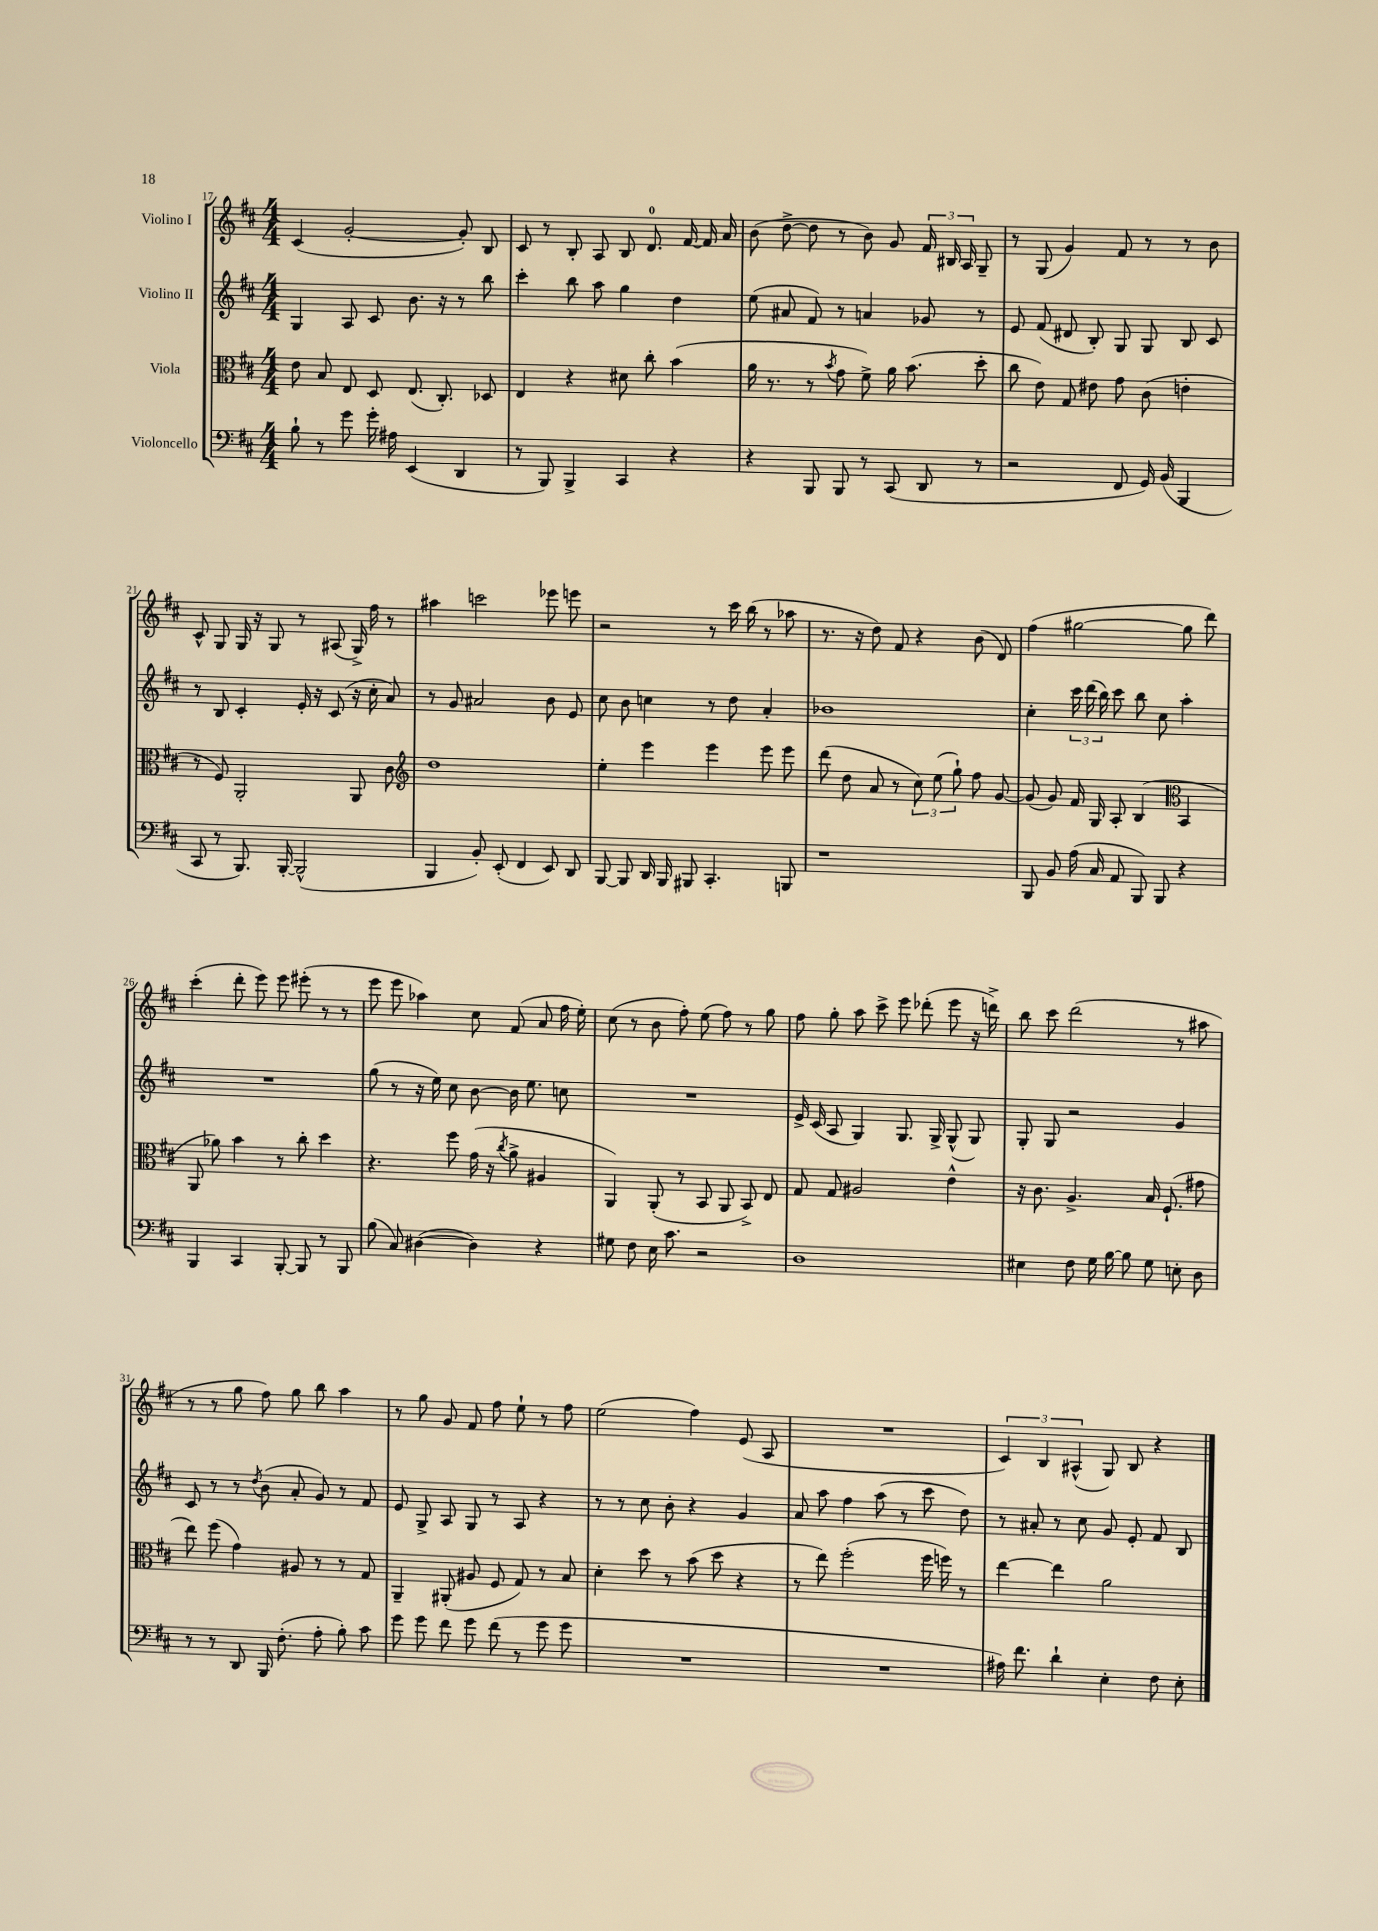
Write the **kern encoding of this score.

**kern	**kern	**kern	**kern
*staff4	*staff3	*staff2	*staff1
*clefF4	*clefC3	*clefG2	*clefG2
*k[f#c#]	*k[f#c#]	*k[f#c#]	*k[f#c#]
*M4/4	*M4/4	*M4/4	*M4/4
8B`	8e	4G	(4c#
8r	8B	.	.
8g	8E	8A	[2g'
16g'	8D	8c#	.
16A#	.	.	.
(4EE	(8.E	8.b	.
.	8.C#')	16r	.
4DD	.	8r	8g'])
.	8D-	8bb	8B
=	=	=	=
8r	4E	4ccc#'	8c#
8BBB)	.	.	8r
4BBB^	4r	8bb	8B'
.	.	8aa	8A
4CC#	8d#	4gg	8B
.	8cc#'	.	8.d
4r	(4b	4dd	.
.	.	.	[16f#
.	.	.	16f#]
.	.	.	16a
=	=	=	=
4r	16a	(8ee	(8b
.	8.r	.	.
.	.	8a#	[8dd^
8BBB	8r	8f#)	8dd]
.	8qb	.	.
8BBB	8g	8r	8r
8r	8f#^)	4a	8b)
(8CC#	16a	.	8g
.	(8.b	.	.
8DD	.	8g-	24f#
.	.	.	24B#
.	.	.	24A
8r	8dd'	8r	8G~
=	=	=	=
2r	8cc#	8e	8r
.	8e)	(8f#	(8G
.	8G	8d#	4g)
.	8e#	8B')	.
8FF#	8g	8G	8f#
16GG)	(8c#	8G	8r
(16BB	.	.	.
4BBB	4e'	8B	8r
.	.	8c#	8b
=	=	=	=
8CC#	8r	8r	8c#^^
8r	8F#)	8B	8G
8.BBB)	2AA'	4c#'	16G
.	.	.	16r
.	.	.	8G
[16BBB'	.	.	.
(2BBB^^]	.	16e'	8r
.	.	16r	.
.	.	(8c#	(8A#
.	8AA	16r	16G^)
.	.	16cc#'	16ff#
.	8c#	8a)	8r
=	=	=	=
*	*clefG2	*	*
4BBB	1dd	8r	4aa#
.	.	8g	.
8BB')	.	2a#	2ccc
(8EE'	.	.	.
4FF#	.	.	.
8EE)	.	8b	8eee-
8DD	.	8e	8eee
=	=	=	=
[8BBB	4ee'	8cc#	2r
8BBB]	.	8b	.
16DD	4eee	4cc	.
16BBB	.	.	.
8BBB#	.	.	.
4.CC#'	4eee	8r	8r
.	.	8dd	16ccc#
.	.	.	(16bb
.	8eee	4a'	8r
8BBB	8eee	.	8aa-
=	=	=	=
1r	(8ddd	1b-	8.r
.	8dd	.	.
.	.	.	16r
.	8a	.	8dd)
.	8r	.	8f#
.	12cc#)	.	4r
.	(12ee	.	.
.	12gg`)	.	.
.	8ff#	.	(8b
.	[8g	.	8d)
=	=	=	=
8BBB	(8g]	4cc#'	(4ff#
8BB	8g)	.	.
(16A	16f#	24ccc#	[2gg#
.	.	(24ddd	.
16C#	16G	.	.
.	.	24bb)	.
8AA	8A'	8ccc#	.
8BBB)	(4B	8bb	.
8BBB	.	8cc#	.
*	*clefC3	*	*
4r	4BB	4aa'	8gg#]
.	.	.	8ddd)
=	=	=	=
4BBB	8AA	1r	(4ccc#'
.	8a-)	.	.
4CC#	4b	.	8ddd'
.	.	.	8eee)
[8BBB'	8r	.	8eee
8BBB]	8cc#'	.	(8eee#'
8r	4dd	.	8r
8BBB	.	.	8r
=	=	=	=
(8B	4.r	(8gg	8eee
8C#)	.	8r	8eee
([4D#	.	16r	4aa-)
.	.	16ee)	.
.	8ff#	8cc#	.
4D#])	(16g	[8b	8cc#
.	16r	.	.
.	8qcc#	.	.
.	8a^	16b]	(8f#
.	.	8.ee	.
4r	4A#	.	8a
.	.	8cc	16ff#
.	.	.	16ee')
=	=	=	=
8G#	4AA)	1r	(8cc#
8F#	.	.	8r
16E	(8AA'	.	8b
8.c#	.	.	.
.	8r	.	8ff#')
2r	8BB	.	(8ee
.	8AA	.	8ff#)
.	8BB^)	.	8r
.	8E	.	8gg
=	=	=	=
1D	8G	16e^	8ff#
.	.	(16c#	.
.	8G	8A	8gg'
.	2A#	4G)	8aa
.	.	.	8ccc#^
.	.	8.G	8eee
.	.	.	(8ddd-'
.	.	16G^	.
.	4e^^	(8G^^	8eee
.	.	8G)	16r
.	.	.	16ddd^)
=	=	=	=
4E#	16r	8G'	8bb
.	8.c#	.	.
.	.	8G	8ccc#
8F#	4.A^	2r	(2ddd
16G	.	.	.
[16B	.	.	.
8B]	.	.	.
8G	16B	.	.
.	(8.F#`	.	.
8E'	.	4g	8r
8D	8g#	.	8aa#
=	=	=	=
8r	8ee)	8c#	8r
8r	(8ff#	8r	8r
8DD	4g)	8r	8gg
.	.	8qdd	.
16BBB	.	(8b	8ff#)
(8.F#'	.	.	.
.	8A#	8a'	8gg
8A'	8r	8g)	8bb
8B')	8r	8r	4aa
8c#	8G	8f#	.
=	=	=	=
8g	4AA~	8e	8r
8g	.	8G^	8gg
8f#	(8AA#'	8A	8g
8g	8A#	8G	8f#
(8f#	8F#	8r	8ff#
8r	8G)	8A	8ee`
8g	8r	4r	8r
8g	8B	.	8ff#
=	=	=	=
1r	4d'	8r	(2ee
.	.	8r	.
.	8dd	8cc#	.
.	8r	8b'	.
.	(8b	4r	4ff#)
.	8dd	.	.
.	4r	4g	(8e
.	.	.	8A
=	=	=	=
1r	8r	8a	1r
.	8ee)	8aa	.
.	(2ff#'	4ff#	.
.	.	(8aa	.
.	.	8r	.
.	16ff#	8ccc#	.
.	16ff)	.	.
.	8r	8dd)	.
=	=	=	=
16A#)	[4ee	8r	6c#)
8.f#	.	.	.
.	.	8a#'	.
.	.	.	6B
4d`	4ee]	8r	.
.	.	.	(6A#^^
.	.	8cc#	.
4E'	2a	8g	8G)
.	.	8e'	8B
8F#	.	8f#	4r
8E'	.	8B	.
==	==	==	==
*-	*-	*-	*-
